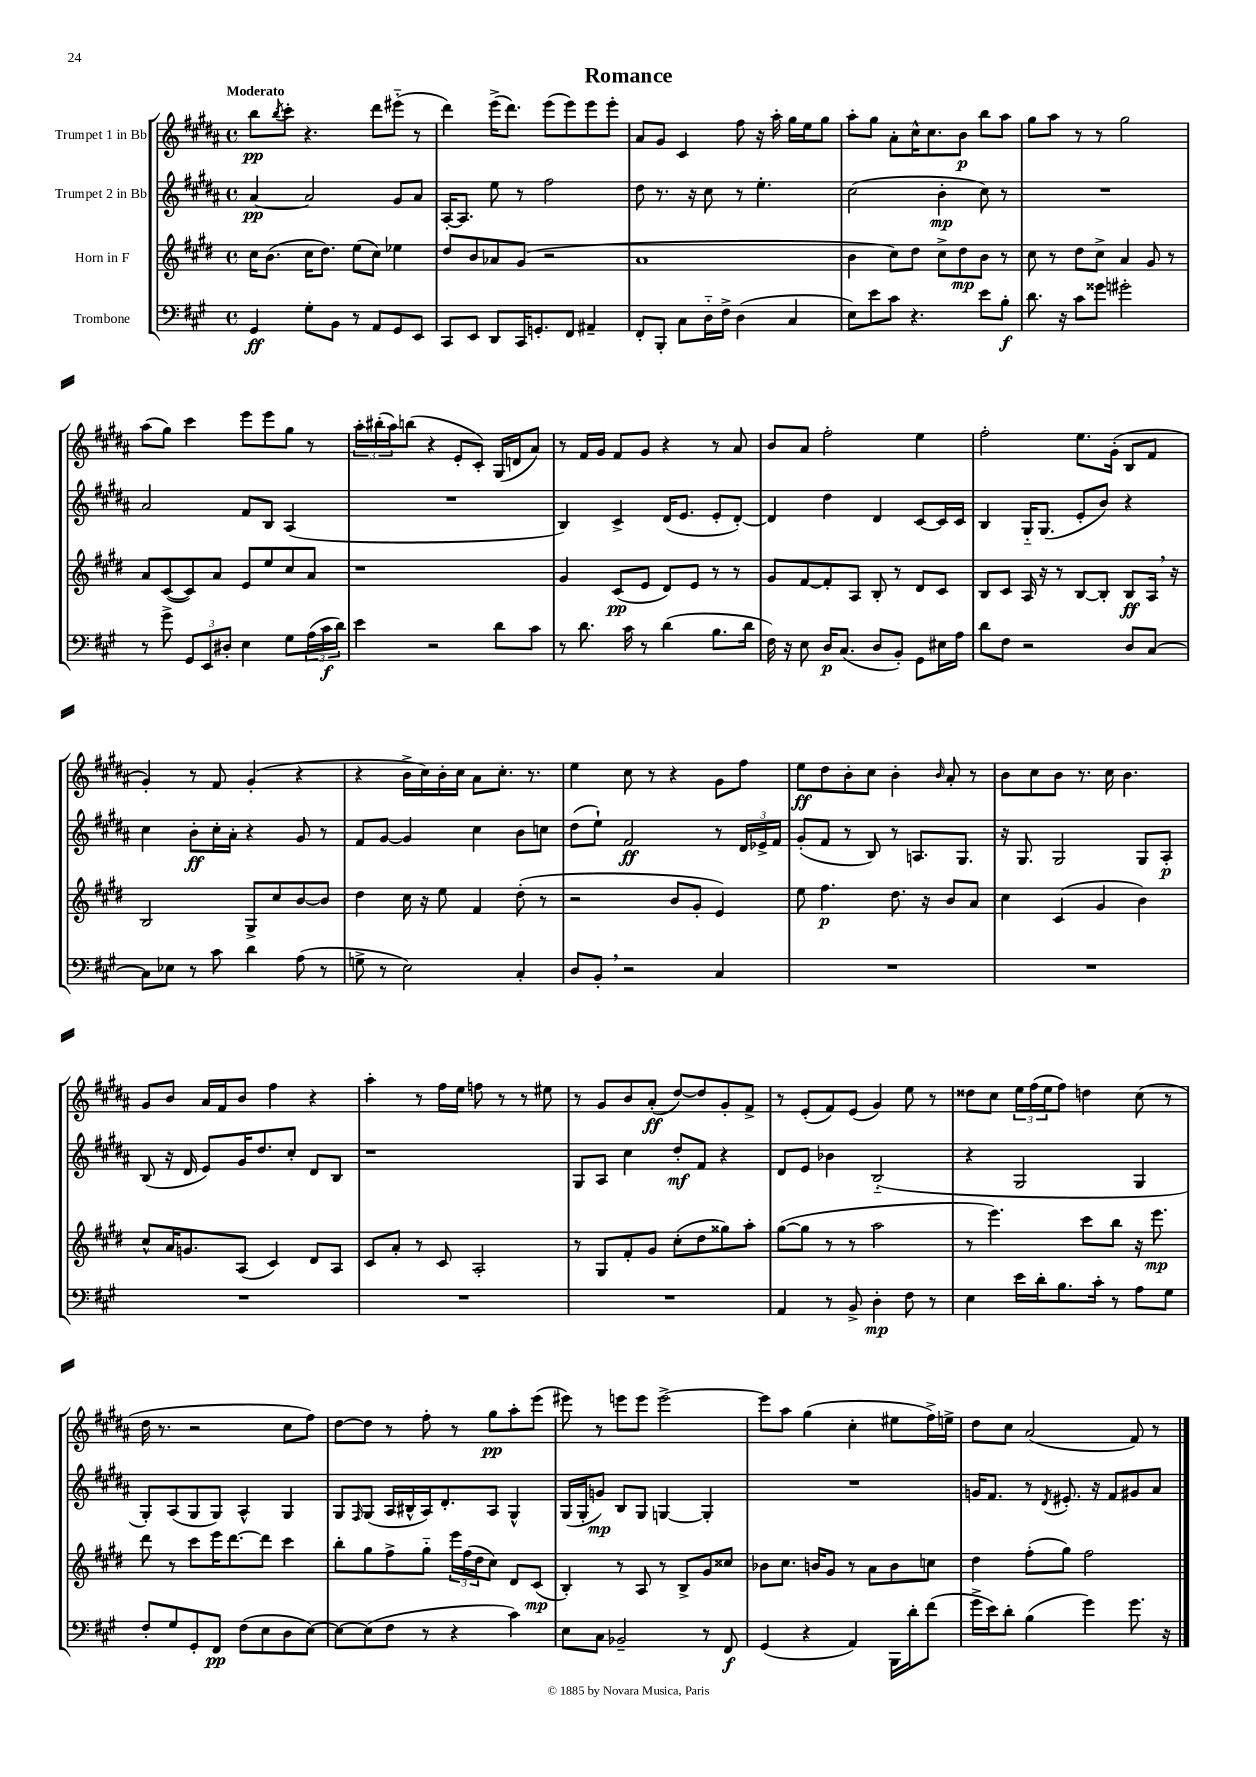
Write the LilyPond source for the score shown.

\header { title = "Romance" }
<<
\new StaffGroup <<
\new Staff = "s0" \with { instrumentName = "Trumpet 1 in Bb" } {
    \clef treble \key b \major \defaultTimeSignature \time 4/4 \tempo "Moderato"
    b''8\pp \acciaccatura { b''8 } cis'''8-. r4. dis'''8 eis'''8-_( r8 |
    dis'''4) e'''16->( dis'''8.) e'''8( e'''8) e'''8 e'''8-. |
    ais'8 gis'8 cis'4 fis''8 r16 ais''16-. gis''16 e''16 gis''8 |
    ais''8-. gis''8 ais'8-. cis''16-^ cis''8. b'8\p b''8 ais''8 |
    gis''8 ais''8 r8 r8 gis''2 |
    ais''8( gis''8) cis'''4 e'''8 e'''8 gis''8 r8 |
    \tuplet 3/2 { ais''16-. bis''16-.( ais''16) } b''8( r4 e'8-. cis'8-.) gis16( d'16 ais'8) |
    r8 fis'16 gis'16 fis'8 gis'8 r4 r8 ais'8 |
    b'8 ais'8 fis''2-. e''4 |
    fis''2-. e''8. gis'16-.( b8 fis'8 |
    gis'4-.) r8 fis'8 gis'4-.( r4 |
    r4 b'16-> cis''16) b'16-. cis''16 ais'8 cis''8.-. r8. |
    e''4 cis''8 r8 r4 gis'8 fis''8 |
    e''8\ff dis''8 b'8-. cis''8 b'4-. \grace { b'16 } ais'8-. r8 |
    b'8 cis''8 b'8 r8. cis''16 b'4. |
    gis'8 b'8 ais'16 fis'16 b'8 fis''4 r4 |
    ais''4-. r8 fis''16 e''16 f''8 r8 r8 eis''8 |
    r8 gis'8 b'8 ais'8-.\ff( dis''8~) dis''8 gis'8-. fis'8-> |
    r8 e'8-.( fis'8) e'8( gis'4) e''8 r8 |
    disis''8 cis''8 \tuplet 3/2 { e''16 fis''16( e''16 } fis''8) d''4 cis''8( r8 |
    dis''16 r8. r2 cis''8 fis''8) |
    dis''8~ dis''8 r8 fis''8-. r8 gis''8\pp ais''8-. e'''8( |
    eis'''8) r8 e'''8 e'''8 e'''2~-> |
    e'''8 ais''8 gis''4( cis''4-. eis''8 fis''16->) e''16-> |
    dis''8 cis''8 ais'2( fis'8) r8 \bar "|." |
}
\new Staff = "s1" \with { instrumentName = "Trumpet 2 in Bb" } {
    \clef treble \key b \major \defaultTimeSignature \time 4/4
    ais'4~\pp ais'2 gis'8 ais'8 |
    ais16~-. ais8. e''8 r8 fis''2 |
    dis''8 r8. r16 cis''8 r8 e''4.-. |
    cis''2( b'4-.\mp cis''8) r8 |
    R1 |
    ais'2 fis'8 b8 ais4( |
    R1 |
    b4) cis'4-> dis'16( e'8. e'8-. dis'8~-.) |
    dis'4 dis''4 dis'4 cis'8~ cis'16 cis'16 |
    b4 gis16-_ gis8.( e'8-. b'8) r4 |
    cis''4 b'8-.\ff cis''16-. ais'16-. r4 gis'8 r8 |
    fis'8 gis'8~ gis'4 cis''4 b'8 c''8 |
    dis''8( e''8-!) fis'2\ff r8 \tuplet 3/2 { dis'16 ees'16-> fis'16 } |
    gis'8-.( fis'8 r8 b8) r8 a8. gis8. |
    r16 gis8. gis2 gis8 ais8-.\p |
    b8( r16 dis'16 e'8) gis'16 dis''8. cis''8-. dis'8 b8 |
    r1 |
    gis8 ais8 cis''4 dis''8-.\mf fis'8 r4 |
    dis'8 e'8 bes'4 b2-_( |
    r4 gis2 gis4 |
    gis8-.) ais8( gis8 gis8) ais4-^ gis4 |
    gis8 \grace { fis16 } gis8( ais16 bis16-^ ais16) dis'8.-. ais8 gis4-^ |
    gis16( gis16-. g'8\mp) b8 gis8 g4~ g4-. |
    R1 |
    g'16 fis'8. r8 \acciaccatura { dis'8 } eis'8.-. r16 fis'8 gis'8 ais'8 \bar "|." |
}
\new Staff = "s2" \with { instrumentName = "Horn in F" } {
    \clef treble \key e \major \defaultTimeSignature \time 4/4
    cis''16 b'8.( cis''16 dis''8.) e''8( cis''8) ees''4 |
    dis''8 b'8 aes'8 gis'8( r2 |
    a'1 |
    b'4 cis''8) dis''8 cis''8-> dis''8\mp b'8 r8 |
    cis''8 r8 dis''8 cis''8-> a'4 gis'8 r8 |
    a'8 cis'8~( cis'8) a'8 e'8 e''8 cis''8 a'8 |
    r1 |
    gis'4 cis'8\pp( e'8 dis'8) e'8 r8 r8 |
    gis'8 fis'8~ fis'8-. a8 b8-. r8 dis'8 cis'8 |
    b8 cis'8 a16 r16 r8 b8~ b8-. b8\ff a16 \breathe r16 |
    b2 gis8-> cis''8 b'8~ b'8 |
    dis''4 cis''16 r16 e''8 fis'4 dis''8-.( r8 |
    r2 b'8 gis'8-. e'4) |
    e''8 fis''4.\p dis''8. r16 b'8 a'8 |
    cis''4 cis'4( gis'4 b'4) |
    cis''8-^ a'16 g'8. a8( cis'4) dis'8 a8 |
    cis'8 a'8-. r8 cis'8 a2-. |
    r8 gis8 fis'8-. gis'8 cis''8-.( dis''8 gisis''8) a''8-. |
    gis''8~( gis''8 r8 r8 a''2 |
    r8 e'''4.) cis'''8 b''8 r16 e'''8.\mp |
    dis'''8 r8 cis'''8 e'''16 dis'''8.~ dis'''8 cis'''4 |
    b''8-. gis''8 fis''8-> gis''8-_ \tuplet 3/2 { e'''16 fis''16( dis''16 } cis''8) dis'8 cis'8\mp( |
    b4-.) r8 a8 r8 b8-> gis'8 cisis''8 |
    bes'8 cis''8. b'16 gis'8 r8 a'8 b'8 c''8 |
    dis''4 fis''8-.( gis''8) fis''2 \bar "|." |
}
\new Staff = "s3" \with { instrumentName = "Trombone" } {
    \clef bass \key a \major \defaultTimeSignature \time 4/4
    gis,4\ff gis8-. b,8 r8 a,8 gis,8 e,8 |
    cis,8 e,8 d,8 cis,16 g,8.-. fis,8 ais,4-- |
    fis,8-. b,,8-. cis8 d16-_ fis16-> d4( cis4 |
    e8) e'8 cis'8 r4. e'8 b8-.\f |
    d'8. r16 cis'8 gisis'8 gis'2-. |
    r8 gis'8-> \tuplet 3/2 { gis,8 e,8 dis8-. } e4 gis8 \tuplet 3/2 { a16( cis'16\f d'16) } |
    e'4 r2 d'8 cis'8 |
    r8 d'8. cis'16 r8 d'4( b8. d'16 |
    fis16) r16 e8 d16\p cis8.( d8 b,8-.) gis,8 eis16 a16 |
    d'8 fis8 r2 d8 cis8~ |
    cis8 ees8 r8 cis'8 d'4 a8( r8 |
    g8-> r8 e2) cis4-. |
    d8 b,8-. \breathe r2 cis4 |
    R1 |
    R1 |
    R1 |
    R1 |
    R1 |
    a,4 r8 b,8-> d4-.\mp fis8 r8 |
    e4 e'16 d'16-. b8. cis'16-. r8 a8 gis8 |
    fis8-. gis8 gis,8-. fis,8\pp fis8( e8 d8 e8~) |
    e8~ e8( fis8 r8 r4 cis'4) |
    e8 cis8 bes,2-- r8 fis,8\f |
    gis,4( r4 a,4) b,,16 d'16-. fis'8( |
    gis'16-> e'16) d'8-. b4( gis'4) gis'8. r16 \bar "|." |
}
>>
>>
\layout { \context { \Score \remove "Bar_number_engraver" } }
